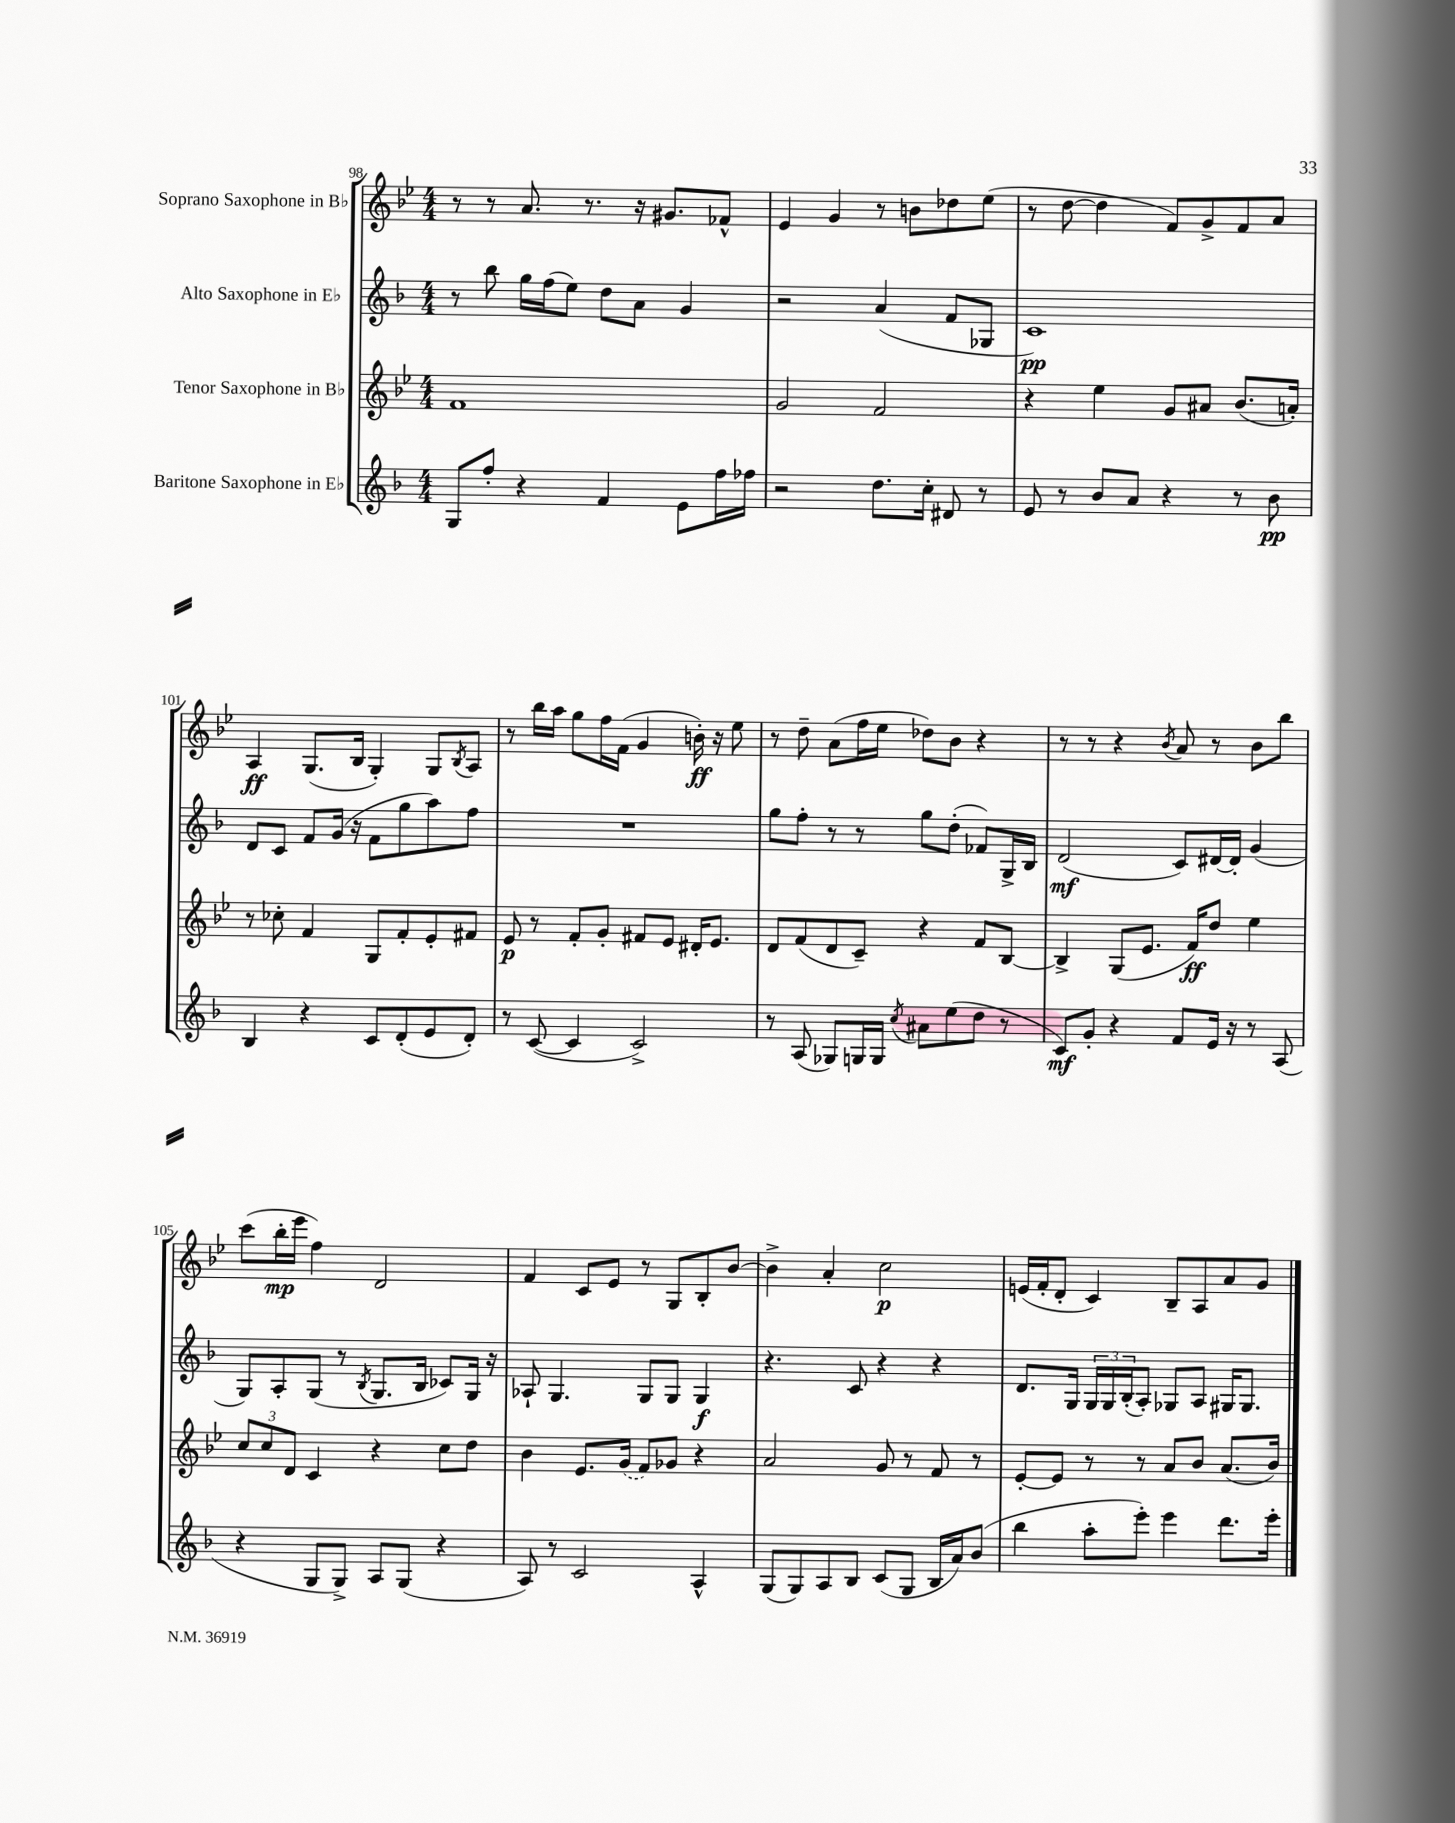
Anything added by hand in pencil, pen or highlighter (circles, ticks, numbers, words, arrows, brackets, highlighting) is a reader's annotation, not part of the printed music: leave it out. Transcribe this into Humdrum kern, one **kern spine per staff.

**kern	**dynam	**kern	**dynam	**kern	**dynam	**kern	**dynam
*part4	*part4	*part3	*part3	*part2	*part2	*part1	*part1
*staff4	*staff4	*staff3	*staff3	*staff2	*staff2	*staff1	*staff1
*I"Baritone Saxophone in E♭	*	*I"Tenor Saxophone in B♭	*	*I"Alto Saxophone in E♭	*	*I"Soprano Saxophone in B♭	*
*clefG2	*	*clefG2	*	*clefG2	*	*clefG2	*
*k[b-]	*	*k[b-e-]	*	*k[b-]	*	*k[b-e-]	*
*M4/4	*	*M4/4	*	*M4/4	*	*M4/4	*
=98	=98	=98	=98	=98	=98	=98	=98
8G/L	.	1f	.	8r	.	8r	.
8ff'/J	.	.	.	8bb-\	.	8r	.
4r	.	.	.	16gg\LL	.	8.a/	.
.	.	.	.	(16ff\J	.	.	.
.	.	.	.	8ee\J)	.	.	.
.	.	.	.	.	.	8.r	.
4f/	.	.	.	8dd\L	.	.	.
.	.	.	.	8a\J	.	16r	.
.	.	.	.	.	.	8.g#X/L	.
8e\L	.	.	.	4g/	.	.	.
16ff\L	.	.	.	.	.	8f-X^^/J	.
16ff-X\JJ	.	.	.	.	.	.	.
=99	=99	=99	=99	=99	=99	=99	=99
2r	.	2g/	.	2r	.	4e-/	.
.	.	.	.	.	.	4g/	.
8.dd\L	.	2f/	.	(4a/	.	8r	.
.	.	.	.	.	.	8bn\L	.
16cc'\Jk	.	.	.	.	.	.	.
8d#X/	.	.	.	8f/L	.	8dd-X\	.
8r	.	.	.	8G-X/J	.	(8ee-\J	.
=100	=100	=100	=100	=100	=100	=100	=100
8e/	.	4r	.	1c)	pp	8r	.
8r	.	.	.	.	.	[8dd\	.
8b-/L	.	4ee-\	.	.	.	4dd\]	.
8a/J	.	.	.	.	.	.	.
4r	.	8g/L	.	.	.	8f/L)	.
.	.	8a#X/J	.	.	.	8g^/	.
8r	.	(8.b-/L	.	.	.	8f/	.
8b-\	pp	.	.	.	.	8a/J	.
.	.	16an'/Jk)	.	.	.	.	.
!!LO:LB:g=z
=101	=101	=101	=101	=101	=101	=101	=101
4B-/	.	8r	.	8d/L	.	4A/	ff
.	.	8cc-X'\	.	8c/J	.	.	.
4r	.	4f/	.	8f/L	.	(8.G/L	.
.	.	.	.	(16g/Jk	.	.	.
.	.	.	.	16r	.	16B-/Jk	.
8c/L	.	8G/L	.	8f\L	.	4G'/)	.
(8d'/	.	8f'/	.	8gg\	.	.	.
8e/	.	8e-'/	.	8aa\)	.	8G/L	.
.	.	.	.	.	.	8qB-/	.
8d'/J)	.	8f#X/J	.	8ff\J	.	8A/J	.
=102	=102	=102	=102	=102	=102	=102	=102
8r	.	8e-/	p	1r	.	8r	.
([8c/	.	8r	.	.	.	16bb-\LL	.
.	.	.	.	.	.	16aa\JJ	.
4c/]	.	8f'/L	.	.	.	8gg\L	.
.	.	8g'/J	.	.	.	16ff\L	.
.	.	.	.	.	.	(16f\JJ	.
2c^/)	.	8f#X/L	.	.	.	4g/	.
.	.	8e-/J	.	.	.	.	.
.	.	16d#X'/KL	.	.	.	16bn'\)	ff
.	.	8.e-/J	.	.	.	16r	.
.	.	.	.	.	.	8ee-\	.
=103	=103	=103	=103	=103	=103	=103	=103
8r	.	8d/L	.	8gg\L	.	8r	.
(8A/	.	(8f/	.	8ff'\J	.	8dd~\	.
8G-X/L)	.	8d/	.	8r	.	(8a\L	.
16Gn/L	.	8c~/J)	.	8r	.	16ff\L	.
16G/JJ	.	.	.	.	.	16ee-\JJ	.
8qcc/	.	.	.	.	.	.	.
8a#X\L	.	4r	.	8gg\L	.	8dd-X\L)	.
(8ee\	.	.	.	(8dd'\J	.	8b-\J	.
8dd\J	.	8f/L	.	8f-X/L)	.	4r	.
8r	.	[8B-/J	.	16G^/L	.	.	.
.	.	.	.	16B-/JJ	.	.	.
=104	=104	=104	=104	=104	=104	=104	=104
8c/L)	mf	4B-^/]	.	(2d/	mf	8r	.
8g'/J	.	.	.	.	.	8r	.
4r	.	(8G/L	.	.	.	4r	.
.	.	8.e-/J	.	.	.	.	.
.	.	.	.	.	.	8qb-/	.
8f/L	.	.	.	8c/L)	.	8a/	.
.	.	16f/KL)	ff	.	.	.	.
16e/Jk	.	8dd/J	.	[16d#X/L	.	8r	.
16r	.	.	.	16d#'/JJ]	.	.	.
8r	.	4ee-\	.	(4g/	.	8b-\L	.
(8A/	.	.	.	.	.	8bb-\J	.
!!LO:LB:g=z
=105	=105	=105	=105	=105	=105	=105	=105
4r	.	12cc/L	.	8G/L)	.	(8ccc\L	.
.	.	12cc/	.	.	.	.	.
.	.	.	.	8A'/	.	16bb-'\L	mp
.	.	12d/J	.	.	.	.	.
.	.	.	.	.	.	16eee-\JJ	.
8G/L	.	4c/	.	(8G/J	.	4ff\)	.
8G^/J)	.	.	.	8r	.	.	.
.	.	.	.	8qB-/	.	.	.
8A/L	.	4r	.	8.G/L	.	2d/	.
(8G/J	.	.	.	.	.	.	.
.	.	.	.	16B-/Jk	.	.	.
4r	.	8cc\L	.	8c-X/L)	.	.	.
.	.	8dd\J	.	16G/Jk	.	.	.
.	.	.	.	16r	.	.	.
=106	=106	=106	=106	=106	=106	=106	=106
8A/)	.	4b-\	.	8A-X`/	.	4f/	.
8r	.	.	.	4.G/	.	.	.
2c/	.	8.e-/L	.	.	.	8c/L	.
.	.	.	.	.	.	8e-/J	.
.	.	(16g/Jk	.	.	.	.	.
.	.	8f/L)	.	8G/L	.	8r	.
.	.	8g-X/J	.	8G/J	.	8G/L	.
4A^^/	.	4r	.	4G/	f	8B-'/	.
.	.	.	.	.	.	[8b-/J	.
=107	=107	=107	=107	=107	=107	=107	=107
(8G/L	.	2a/	.	4.r	.	4b-^\]	.
8G/)	.	.	.	.	.	.	.
8A/	.	.	.	.	.	4a'/	.
8B-/J	.	.	.	8c/	.	.	.
(8c/L	.	8g/	.	4r	.	2cc\	p
8G/J	.	8r	.	.	.	.	.
16B-/LL	.	8f/	.	4r	.	.	.
16a/J)	.	.	.	.	.	.	.
(8b-/J	.	8r	.	.	.	.	.
=108	=108	=108	=108	=108	=108	=108	=108
4bb-\	.	[8e-'/L	.	8.d/L	.	(16en/LL	.
.	.	.	.	.	.	16f'/J	.
.	.	8e-/J]	.	.	.	8d'/J	.
.	.	.	.	16G/Jk	.	.	.
8aa'\L	.	8r	.	24G/LL	.	4c/)	.
.	.	.	.	24G/	.	.	.
.	.	.	.	(24B-'/J	.	.	.
8eee'\J)	.	8r	.	8A'/J)	.	.	.
4eee\	.	8a/L	.	8G-X/L	.	8B-~/L	.
.	.	8b-/J	.	8A/J	.	8A/	.
8.ddd\L	.	(8.a/L	.	16G#X/KL	.	8a/	.
.	.	.	.	8.G#/J	.	.	.
.	.	.	.	.	.	8g/J	.
16eee'\Jk	.	16b-/Jk)	.	.	.	.	.
==	==	==	==	==	==	==	==
*-	*-	*-	*-	*-	*-	*-	*-
